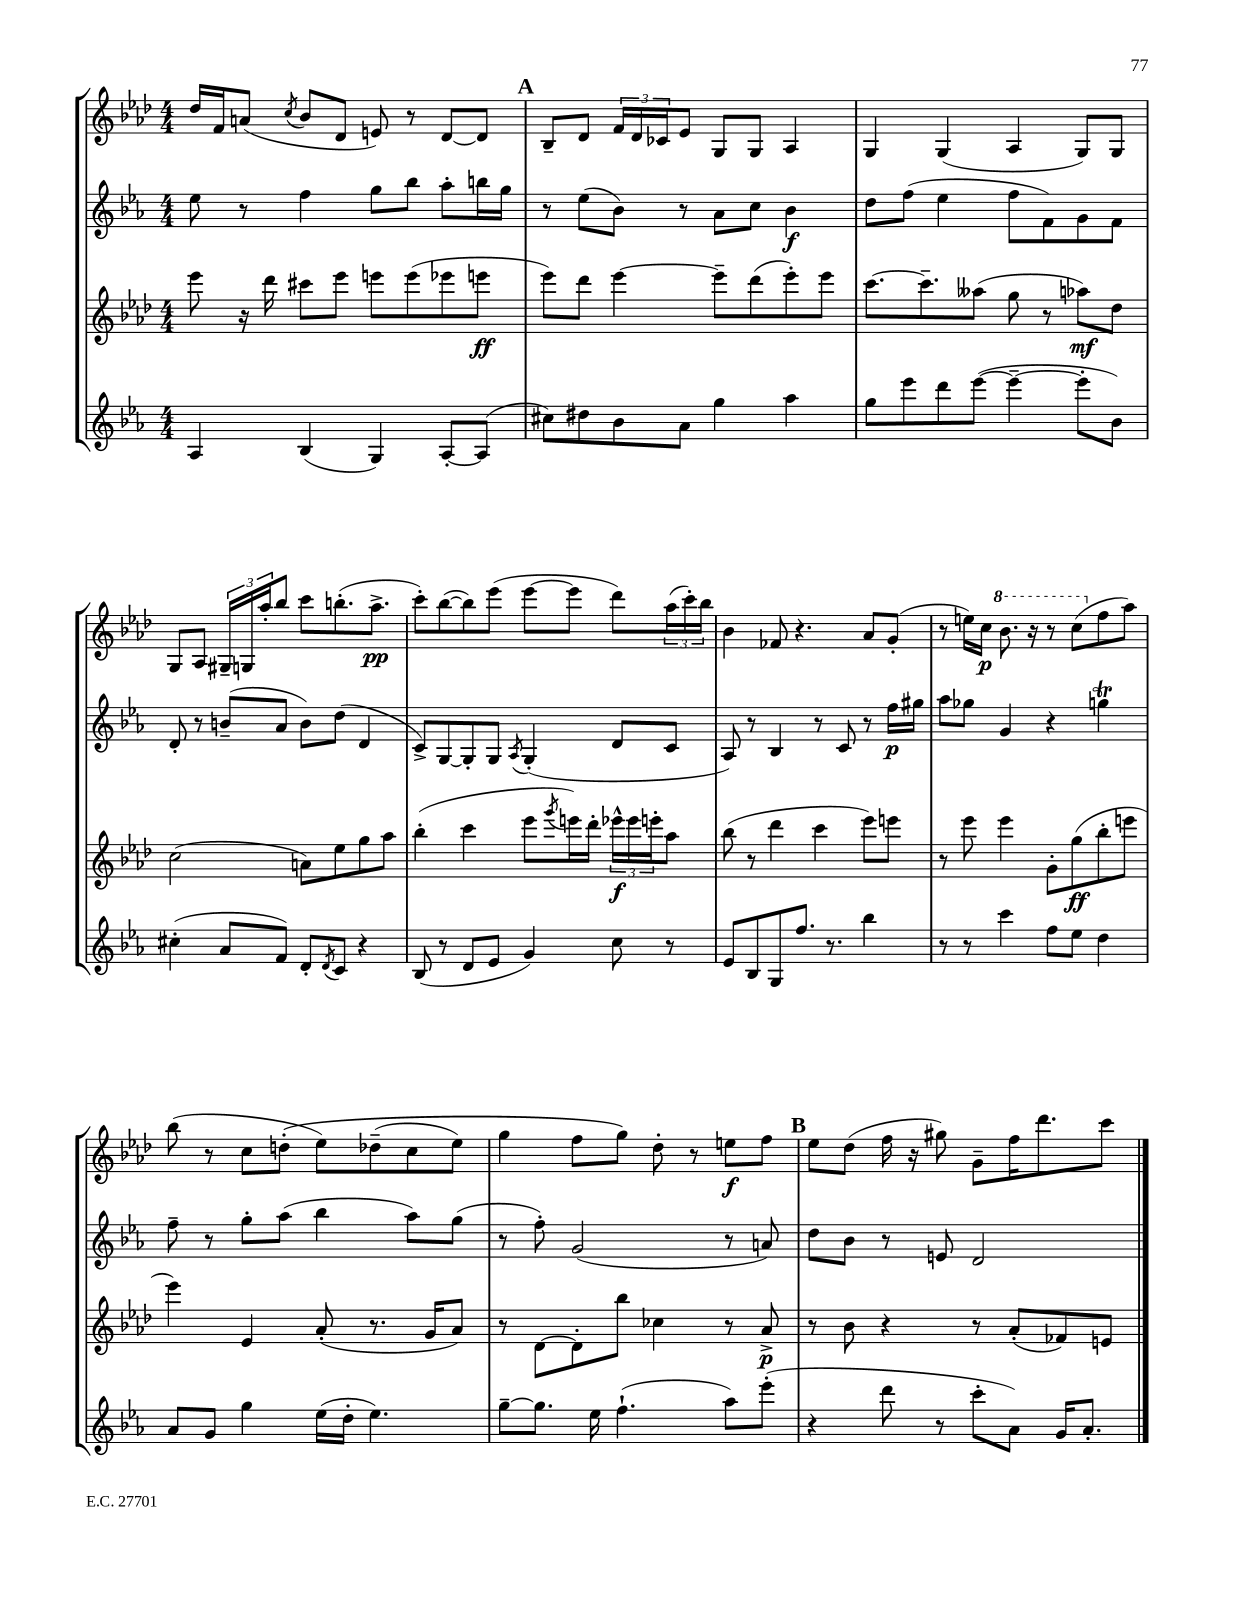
<<
\new StaffGroup <<
\new Staff = "s0" {
    \clef treble \key aes \major \numericTimeSignature \time 4/4
    des''16 f'16 a'8( \acciaccatura { c''8 } bes'8 des'8 e'8) r8 des'8~ des'8 |
    \mark \markup { \bold "A" } bes8-- des'8 \tuplet 3/2 { f'16 des'16 ces'16 } ees'8 g8 g8 aes4 |
    g4 g4( aes4 g8) g8 |
    g8 aes8 \tuplet 3/2 { gis16-- g16 aes''16-. } bes''8 c'''8 b''8.-.( aes''8.->\pp |
    c'''8-.) bes''8~( bes''8) ees'''8( ees'''8~ ees'''8 des'''8) \tuplet 3/2 { aes''16( c'''16-.) bes''16 } |
    bes'4 fes'8 r4. aes'8 g'8-.( |
    r8 e''16) c''16\p \ottava #1 bes''8. r16 r8 c'''8( \ottava #0 f''8 aes''8) |
    bes''8( r8 c''8 d''8-.\( ees''8) des''8--( c''8 ees''8) |
    g''4 f''8 g''8\) des''8-. r8 e''8\f f''8 |
    \mark \markup { \bold "B" } ees''8 des''8( f''16 r16 gis''8) g'8-- f''16 des'''8. c'''8 \bar "|." |
}
\new Staff = "s1" {
    \clef treble \key ees \major \numericTimeSignature \time 4/4
    ees''8 r8 f''4 g''8 bes''8 aes''8-. b''16 g''16 |
    \mark \markup { \bold "A" } r8 ees''8( bes'8) r8 aes'8 c''8 bes'4\f |
    d''8 f''8( ees''4 f''8 f'8) g'8 f'8 |
    d'8-. r8 b'8--( aes'8 b'8) d''8( d'4 |
    c'8->) g8~ g8-. g8 \acciaccatura { aes8 } g4-.( d'8 c'8 |
    aes8) r8 bes4 r8 c'8 r8 f''16\p gis''16 |
    aes''8 ges''8 g'4 r4 g''4\trill |
    f''8-- r8 g''8-. aes''8( bes''4 aes''8) g''8( |
    r8 f''8-.) g'2( r8 a'8) |
    \mark \markup { \bold "B" } d''8 bes'8 r8 e'8 d'2 \bar "|." |
}
\new Staff = "s2" {
    \clef treble \key aes \major \numericTimeSignature \time 4/4
    ees'''8 r16 des'''16 cis'''8 ees'''8 e'''8 e'''8( ees'''8 e'''8\ff |
    \mark \markup { \bold "A" } ees'''8) des'''8 ees'''4~ ees'''8-- des'''8( ees'''8-.) ees'''8 |
    c'''8.~ c'''8.-- aeses''8( g''8 r8 aes''8\mf) des''8 |
    c''2( a'8) ees''8 g''8 aes''8 |
    bes''4-.( c'''4 ees'''8 \acciaccatura { g'''8 } e'''16) des'''16-. \tuplet 3/2 { ees'''16-^\f ees'''16 e'''16-. } aes''8 |
    bes''8( r8 des'''4 c'''4 ees'''8) e'''8 |
    r8 ees'''8 ees'''4 g'8-. g''8\ff( bes''8-. e'''8 |
    ees'''4) ees'4 aes'8-.( r8. g'16 aes'8) |
    r8 des'8~ des'8-. bes''8 ces''4 r8 aes'8->\p |
    \mark \markup { \bold "B" } r8 bes'8 r4 r8 aes'8-.( fes'8) e'8 \bar "|." |
}
\new Staff = "s3" {
    \clef treble \key ees \major \numericTimeSignature \time 4/4
    aes4 bes4( g4) aes8~-. aes8( |
    \mark \markup { \bold "A" } cis''8) dis''8 bes'8 aes'8 g''4 aes''4 |
    g''8 ees'''8 d'''8 ees'''8~( ees'''4~-- ees'''8-. bes'8) |
    cis''4-.( aes'8 f'8) d'8-. \acciaccatura { d'8 } c'8 r4 |
    bes8( r8 d'8 ees'8 g'4) c''8 r8 |
    ees'8 bes8 g8 f''8. r8. bes''4 |
    r8 r8 c'''4 f''8 ees''8 d''4 |
    aes'8 g'8 g''4 ees''16( d''16-. ees''4.) |
    g''8~-- g''8. ees''16 f''4.-!( aes''8) ees'''8-.( |
    \mark \markup { \bold "B" } r4 d'''8 r8 c'''8-. aes'8) g'16 aes'8.-. \bar "|." |
}
>>
>>
\layout { \context { \Score \remove "Bar_number_engraver" } }
